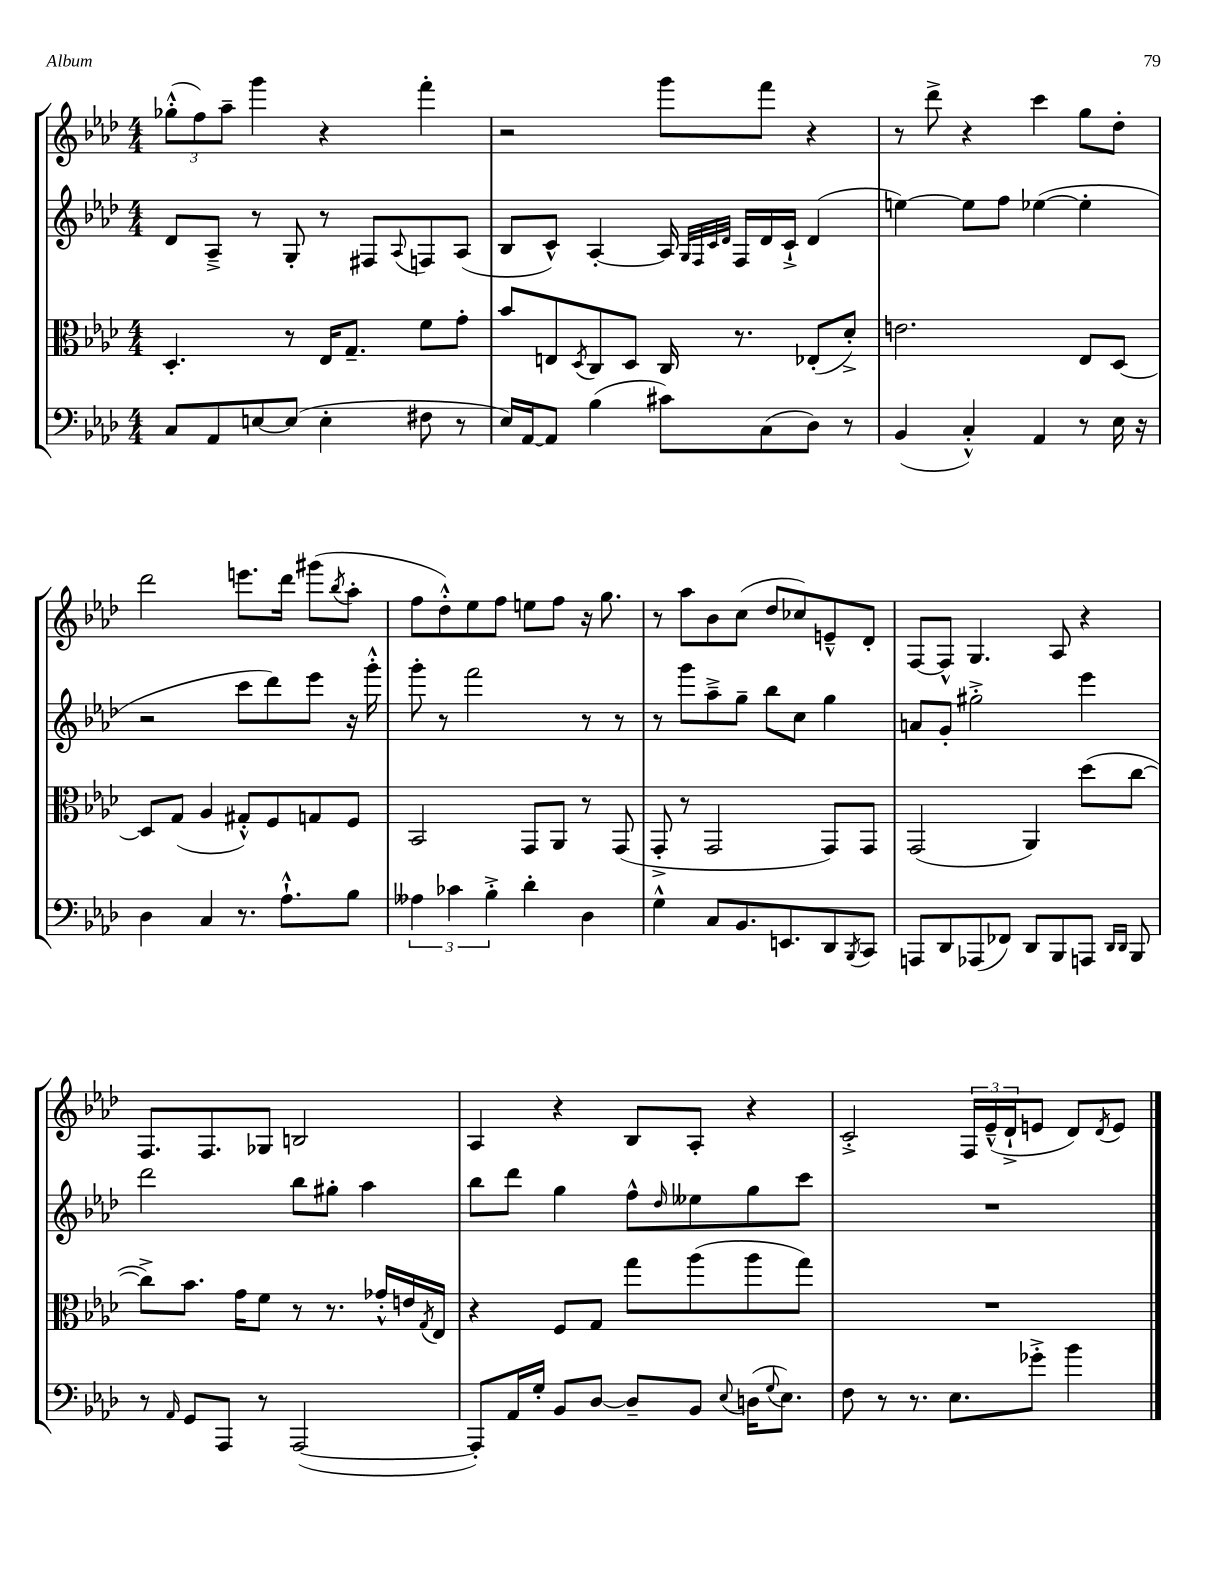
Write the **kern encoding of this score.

**kern	**kern	**kern	**kern
*part4	*part3	*part2	*part1
*staff4	*staff3	*staff2	*staff1
*clefF4	*clefC3	*clefG2	*clefG2
*k[b-e-a-d-]	*k[b-e-a-d-]	*k[b-e-a-d-]	*k[b-e-a-d-]
*M4/4	*M4/4	*M4/4	*M4/4
=37	=37	=37	=37
8C/L	4.D-'/	8d-/L	(12gg-X'^^\L
.	.	.	12ff\)
8AA-/	.	8A-~^/J	.
.	.	.	12aa-~\J
[8En/	.	8r	4ggg\
(8E/J]	8r	8G'/	.
4E'\	16E-/KL	8r	4r
.	8.G~/J	.	.
.	.	8F#X/L	.
.	.	8qqA-/	.
8F#X\	8f\L	8Fn/	4fff'\
8r	8g'\J	(8A-/J	.
=38	=38	=38	=38
16E-/LL)	8b-/L	8B-/L	2r
[16AA-/J	.	.	.
8AA-/J]	8En/	8c^^/J)	.
.	8qD-/	.	.
(4B-\	8C/	[4A-'/	.
.	8D-/J	.	.
8c#X\L)	16C/	16A-/]	8ggg\L
.	.	32qqG/LLL	.
.	.	32qqF/	.
.	.	32qqc/	.
.	.	32qqd-/JJJ	.
.	8.r	16F/LL	.
(8C\	.	16d-/	8fff\J
.	.	16c`^/JJ	.
8D-\J)	(8E-X'/L	(4d-/	4r
8r	8d-'^/J)	.	.
=39	=39	=39	=39
(4BB-/	2.en\	[4een\)	8r
.	.	.	8ddd-^\
4C'^^/)	.	8ee\L]	4r
.	.	8ff\J	.
4AA-/	.	([4ee-X\	4ccc\
8r	8E-/L	4ee-'\]	8gg\L
16E-\	[8D-/J	.	8dd-'\J
16r	.	.	.
!!LO:LB:g=z
=40	=40	=40	=40
4D-\	8D-/L]	2r	2ddd-\
.	(8G/J	.	.
4C/	4A-/	.	.
8.r	8G#X'^^/L)	8ccc\L	8.eeen\L
.	8F/	8ddd-\)	.
8.A-`^^\L	.	.	16ddd-\Jk
.	8Gn/	8eee-\J	(8ggg#X\L
.	.	.	8qbb-/
8B-\J	8F/J	16r	8aa-'\J
.	.	16ggg'^^\	.
=41	=41	=41	=41
6A--X\	2BB-/	8ggg'\	8ff\L
.	.	8r	8dd-'^^\)
6c-X\	.	.	.
.	.	2fff\	8ee-\
6B-'^\	.	.	.
.	.	.	8ff\J
4d-'\	8GG/L	.	8een\L
.	8AA-/J	.	8ff\J
4D-\	8r	8r	16r
.	.	.	8.gg\
.	(8GG/	8r	.
=42	=42	=42	=42
4G^^\	8GG'^/	8r	8r
.	8r	8ggg\L	8aa-\L
8C/L	2GG/	8aa-~^\	8b-\
8.BB-/	.	8gg~\J	(8cc\J
.	.	8bb-\L	8dd-/L
8.EEn/	.	.	.
.	.	8cc\J	8cc-X/)
8DD-/	8GG/L)	4gg\	8en~^^/
8qBBB-/	.	.	.
8CC/J	8GG/J	.	8d-'/J
=43	=43	=43	=43
8AAAn/L	(2GG/	8an/L	[8F/L
8DD-/	.	8g'/J	8F^^/J]
(8AAA-X/	.	2gg#X'^\	4.G/
8FF-X/J)	.	.	.
8DD-/L	4AA-/)	.	.
8BBB-/	.	.	8A-/
8AAAn/J	(8dd-\L	4eee-\	4r
16qqDD-/LL	.	.	.
16qqDD-/JJ	.	.	.
8BBB-/	[8cc\J	.	.
!!LO:LB:g=z
=44	=44	=44	=44
8r	8cc^\L])	2ddd-\	8.F/L
16qqAA-/	.	.	.
8GG/L	8.b-\J	.	.
.	.	.	8.F/
8AAA-/J	.	.	.
.	16g\KL	.	.
8r	8f\J	.	8G-X/J
([2AAA-/	8r	8bb-\L	2Bn/
.	8.r	8gg#X'\J	.
.	.	4aa-\	.
.	16g-X'^^/LL	.	.
.	16en/	.	.
.	8qG/	.	.
.	16E-/JJ	.	.
=45	=45	=45	=45
8AAA-'/L])	4r	8bb-\L	4A-/
16AA-/L	.	8ddd-\J	.
16G'/JJ	.	.	.
8BB-/L	8F/L	4gg\	4r
[8D-/J	8G/J	.	.
8D-~/L]	8gg\L	8ff^^\L	8B-/L
.	.	16qqdd-/	.
8BB-/J	(8aa-\	8ee--X\	8A-'/J
8qqE-/	.	.	.
(16Dn\KL	8aa-\	8gg\	4r
8qqG/	.	.	.
8.E-\J)	.	.	.
.	8gg\J)	8ccc\J	.
=46	=46	=46	=46
8F\	1r	1r	2c'^/
8r	.	.	.
8.r	.	.	.
8.E-\L	.	.	.
.	.	.	24F/LL
.	.	.	(24e-~^^/
.	.	.	24d-`^/J
8g-X'^\J	.	.	8en/J
4b-\	.	.	8d-/L)
.	.	.	8qd-/
.	.	.	8e/J
==	==	==	==
*-	*-	*-	*-
